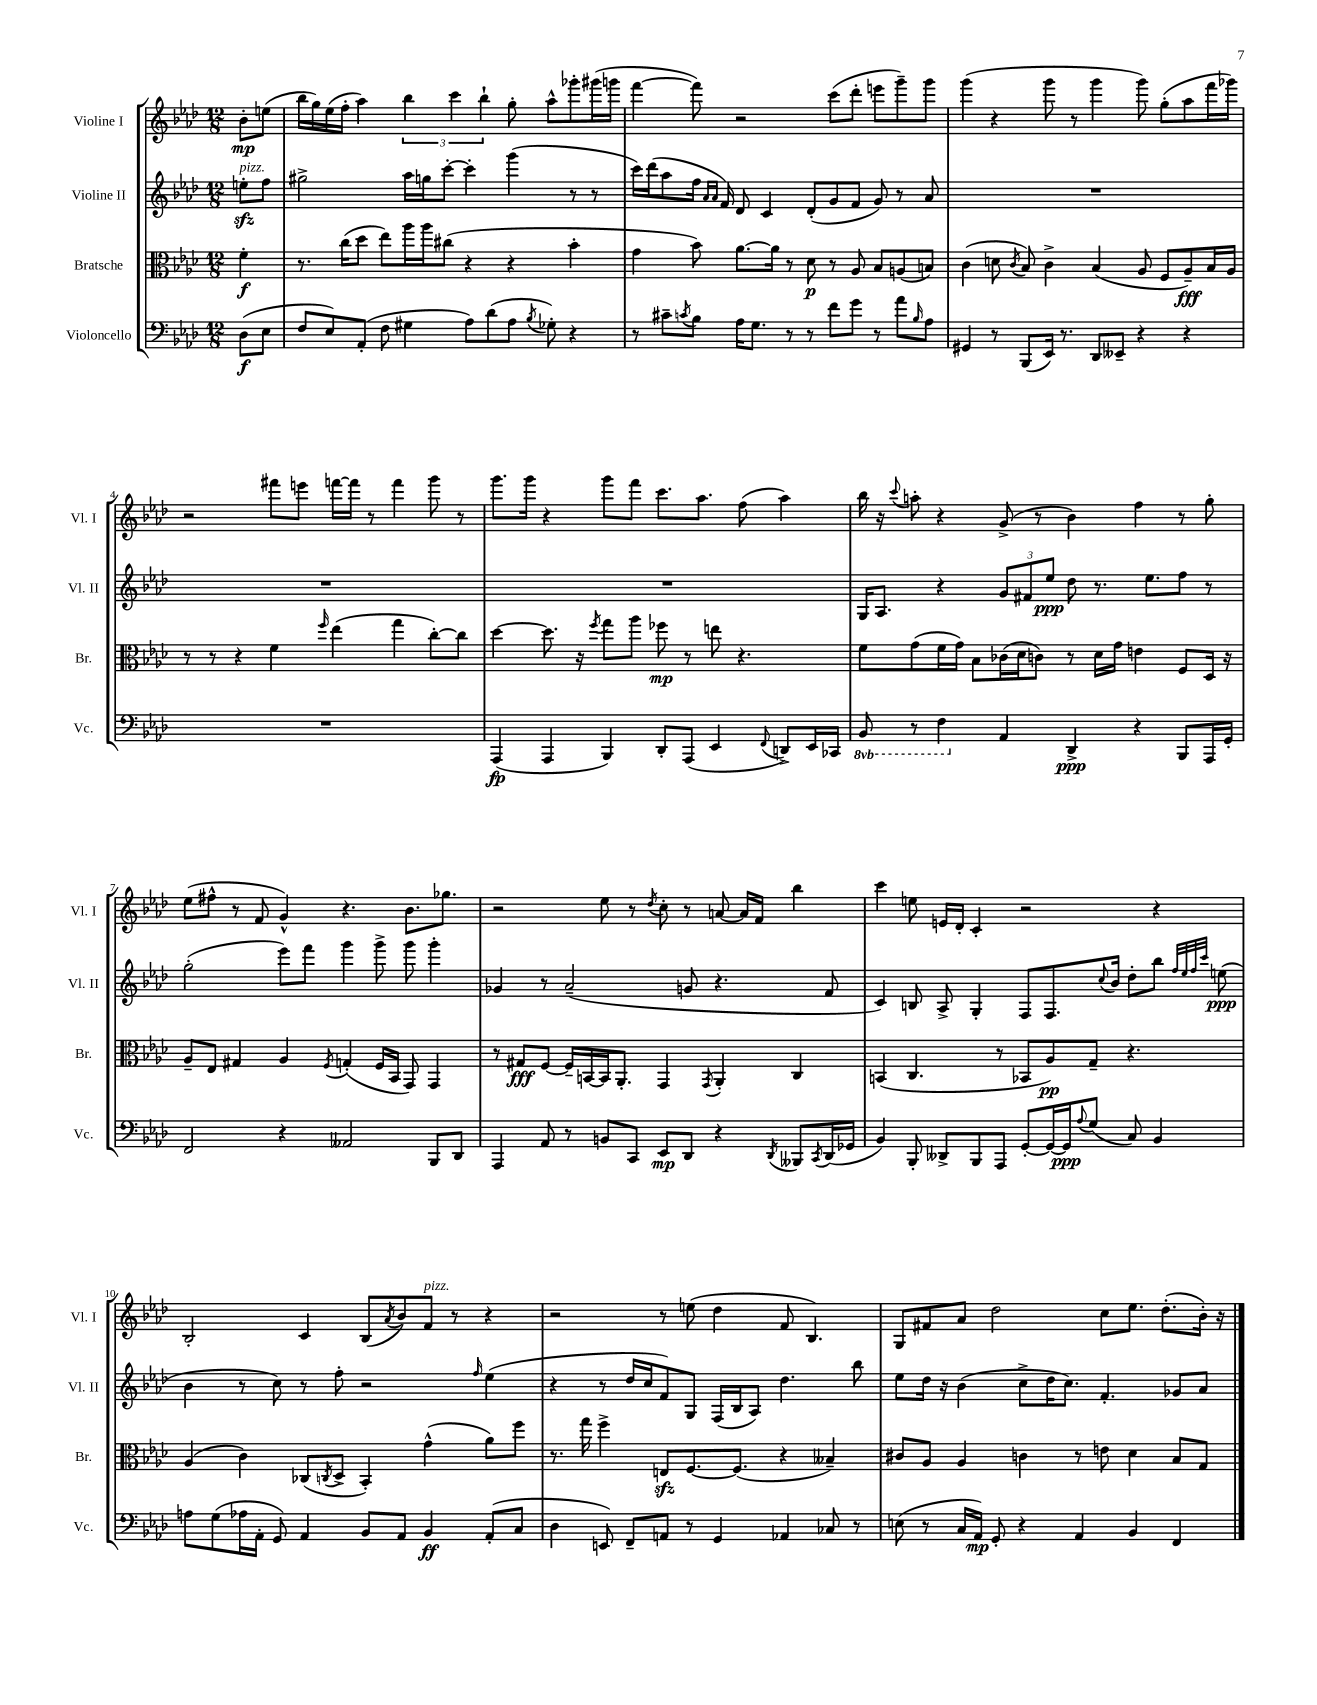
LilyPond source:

<<
\new StaffGroup <<
\new Staff = "s0" \with { instrumentName = "Violine I" shortInstrumentName = "Vl. I" } {
    \clef treble \key aes \major \numericTimeSignature \time 12/8 \partial 4
    bes'8-.\mp e''8( |
    bes''16 g''16) ees''16( f''16-. aes''4) \tuplet 3/2 { bes''4 c'''4 bes''4-! } g''8-. aes''8-^ ges'''8-. gis'''16( g'''16 |
    f'''4~ f'''8) r2 c'''8( des'''8-. e'''8 g'''8--) g'''8 |
    g'''4( r4 g'''8 r8 g'''4 g'''8) g''8-.( aes''8 f'''16 ges'''16) |
    r2 fis'''8 e'''8 f'''16~ f'''16 r8 f'''4 g'''8 r8 |
    g'''8. g'''16 r4 g'''8 f'''8 c'''8. aes''8. f''8( aes''4) |
    bes''16 r16 \appoggiatura { c'''8 } a''8-. r4 g'8->( r8 bes'4) f''4 r8 g''8-. |
    ees''8( fis''8-^ r8 f'8 g'4-^) r4. bes'8. ges''8. |
    r2 ees''8 r8 \acciaccatura { des''8 } c''8-. r8 a'8~ a'16 f'16 bes''4 |
    c'''4 e''8 e'16 des'16-. c'4-. r2 r4 |
    bes2-. c'4 bes8( \acciaccatura { aes'8 } bes'8) f'8^\markup { \italic "pizz." } r8 r4 |
    r2 r8 e''8( des''4 f'8 bes4.) |
    g8 fis'8 aes'8 des''2 c''8 ees''8. des''8.-.( bes'16-.) r16 \bar "|." |
}
\new Staff = "s1" \with { instrumentName = "Violine II" shortInstrumentName = "Vl. II" } {
    \clef treble \key aes \major \numericTimeSignature \time 12/8 \partial 4
    e''8-.\sfz^\markup { \italic "pizz." } f''8 |
    gis''2-> aes''16 g''16 c'''8~-. c'''4-. g'''4( r8 r8 |
    c'''16) des'''16( aes''8 f''16 \grace { aes'16 aes'16 } f'16) des'8 c'4 des'8-.( g'8 f'8 g'8) r8 aes'8 |
    R1. |
    R1. |
    R1. |
    g16 aes8. r4 \tuplet 3/2 { g'8 fis'8 ees''8\ppp } des''8 r8. ees''8. f''8 r8 |
    g''2-.( ees'''8) f'''8 g'''4 g'''8-> g'''8 g'''4-. |
    ges'4 r8 aes'2--( g'8 r4. f'8 |
    c'4) b8 aes8-> g4-. f8 f8. \appoggiatura { c''8 } bes'16 des''8-. bes''8 \grace { f''32 ees''32 f''32 c'''32 } e''8\ppp( |
    bes'4 r8 c''8) r8 f''8-. r2 \grace { f''16 } ees''4( |
    r4 r8 des''16 c''16 f'8) g8 f16( bes16 aes8) des''4. bes''8 |
    ees''8 des''16 r16 bes'4( c''8-> des''16 c''8.) f'4.-. ges'8 aes'8 \bar "|." |
}
\new Staff = "s2" \with { instrumentName = "Bratsche" shortInstrumentName = "Br." } {
    \clef alto \key aes \major \numericTimeSignature \time 12/8 \partial 4
    f'4-.\f |
    r8. c''16( des''8 ees''8) aes''16 aes''16 cis''8( r4 r4 bes'4-. |
    g'4 bes'8) aes'8.~ aes'16 r8 des'8\p r8 aes8 bes8 a8( b8) |
    c'4( d'8 \acciaccatura { c'8 } bes8) c'4-> bes4( aes8 f8 aes8--\fff) bes16 aes16 |
    r8 r8 r4 f'4 \grace { f''16 } ees''4( g''4 c''8~-.) c''8 |
    des''4~ des''8. r16 \acciaccatura { f''8 } g''8 aes''8 fes''8\mp r8 e''8 r4. |
    f'8 g'8( f'16 g'16) bes8 ces'16( des'16 c'8) r8 des'16 g'16 e'4 f8 des16 r16 |
    aes8-- ees8 gis4 aes4 \acciaccatura { f8 } g4-.( f16 bes,16 g,8) g,4 |
    r8 gis8\fff f8~ f16-- b,16~ b,16 aes,8.-. g,4 \acciaccatura { g,8 } aes,4-. c4 |
    b,4( c4. r8 bes,8 aes8\pp) g8-- r4. |
    aes4( c'4) ces8( \acciaccatura { c8 } des8-> bes,4-.) g'4-^( aes'8) f''8 |
    r8. g''16 f''4-> e8\sfz f8.~ f8.( r4 beses4--) |
    cis'8 aes8 aes4 c'4 r8 e'8 des'4 bes8 g8 \bar "|." |
}
\new Staff = "s3" \with { instrumentName = "Violoncello" shortInstrumentName = "Vc." } {
    \clef bass \key aes \major \numericTimeSignature \time 12/8 \set Staff.ottavationMarkups = #ottavation-simple-ordinals \partial 4
    des8\f( ees8 |
    f8 ees8) aes,8-.( f8 gis4 aes8) des'8( aes8 \acciaccatura { bes8 } ges8-.) r4 |
    r8 cis'8-- \acciaccatura { c'8 } bes8 aes16 g8. r8 r8 f'8 g'8 r8 aes'8 \grace { bes16 } aes8 |
    gis,4 r8 bes,,8( ees,16) r8. des,8 eeses,8-- r4 r4 |
    R1. |
    aes,,4\fp( aes,,4 bes,,4) des,8-. aes,,8( ees,4 \appoggiatura { f,8 } d,8->) ees,16 ces,16 |
    \ottava #-1 bes,,8 r8 f,4 \ottava #0 aes,4 des,4->\ppp r4 bes,,8 aes,,16 g,16-. |
    f,2 r4 aeses,2 bes,,8 des,8 |
    aes,,4 aes,8 r8 b,8 c,8 ees,8\mp des,8 r4 \acciaccatura { des,8 } beses,,8 \acciaccatura { c,8 } des,16( ges,16 |
    bes,4) bes,,8-. deses,8-> bes,,8 aes,,8 g,8~-. g,16~ g,16\ppp \appoggiatura { aes8 } g8( c8) bes,4 |
    a8 g8( aes16 aes,16-. g,8) aes,4 bes,8 aes,8 bes,4\ff aes,8-.( c8 |
    des4 e,8) f,8-- a,8 r8 g,4 aes,4 ces8 r8 |
    e8( r8 c16 aes,16\mp) g,8-. r4 aes,4 bes,4 f,4 \bar "|." |
}
>>
>>
